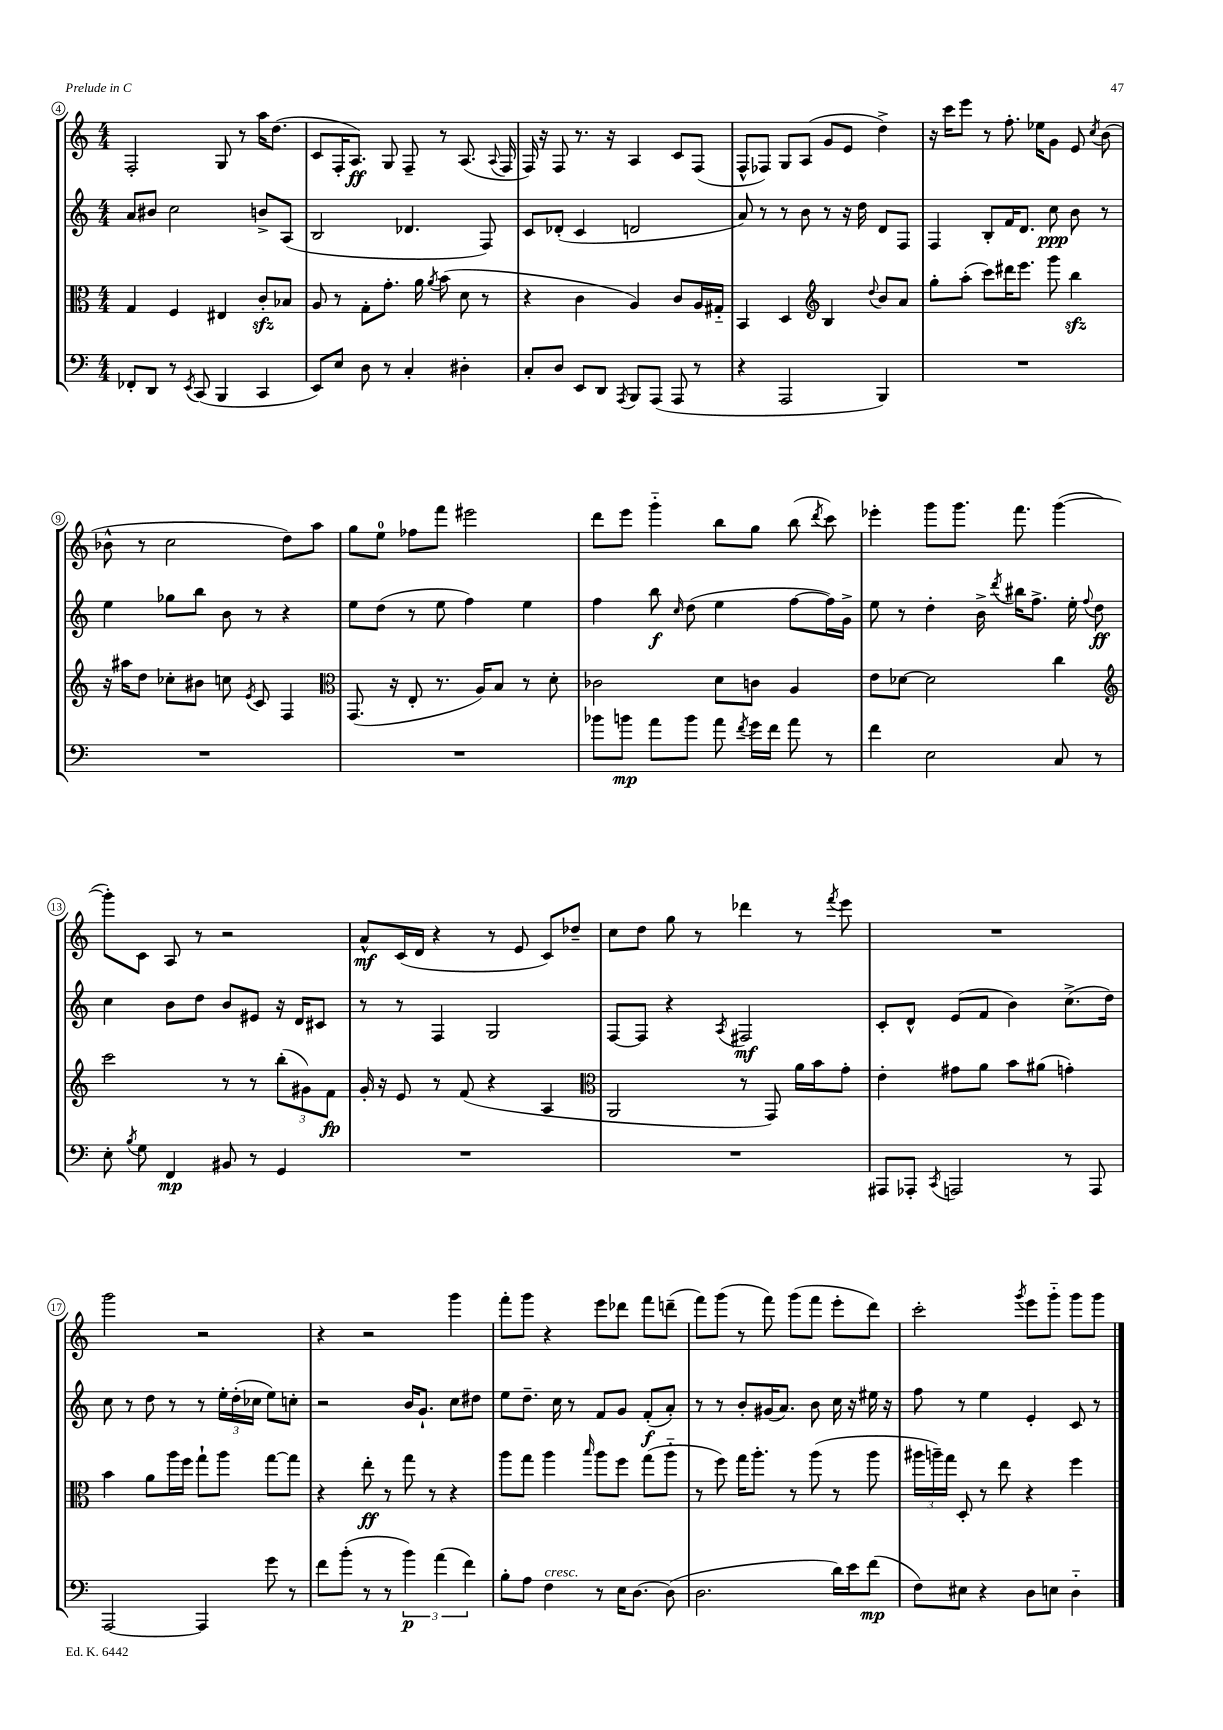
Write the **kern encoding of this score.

**kern	**kern	**kern	**kern
*staff4	*staff3	*staff2	*staff1
*clefF4	*clefC3	*clefG2	*clefG2
*k[]	*k[]	*k[]	*k[]
*M4/4	*M4/4	*M4/4	*M4/4
8FF-'/L	4G/	8a/L	2F'/
8DD/J	.	8b#/J	.
8r	4F/	2cc\	.
8qEE/	.	.	.
(8CC/	.	.	.
4BBB/	4E#/	.	8G/
.	.	.	8r
4CC/	8c'/L	8b^/L	16aa\LK
.	.	.	(8.dd\J
.	8B-/J	(8A/J	.
=	=	=	=
8EE/L)	8A/	2B/	8c/L
8E/J	8r	.	16F'/K
.	.	.	8.A/J)
8D\	8G'\L	.	.
8r	8.g'\J	.	8G/
4C'/	.	4.d-/	8F~/
.	16a\	.	.
.	8qa/	.	.
.	(8b\	.	8r
4D#'\	8d\	.	(8.A/
.	8r	8F/)	.
.	.	.	8qqA/
.	.	.	16F/
=	=	=	=
8C'/L	4r	8c/L	16F/)
.	.	.	16r
8D/J	.	(8d-'/J	8F/
8EE/L	4c\	4c/	8.r
8DD/J	.	.	.
.	.	.	16r
8qAAA/	.	.	.
8BBB/L	4A/)	2d/	4A/
(8AAA/J	.	.	.
8AAA/	8c/L	.	8c/L
8r	16A/L	.	(8F/J
.	16G#'~/JJ	.	.
=	=	=	=
4r	4BB/	8a/)	8F^^/L
.	.	8r	8F-/J)
2AAA/	4D/	8r	8G/L
.	.	8b\	(8A/J
*	*clefG2	*	*
.	4B/	8r	8g/L
.	.	16r	8e/J
.	.	16dd\	.
.	8qqdd/	.	.
4BBB/)	8b/L	8d/L	4dd^\)
.	8a/J	8F/J	.
=	=	=	=
1r	8gg'\L	4F/	16r
.	.	.	16ccc\LK
.	(8aa'\J	.	8eee\J
.	8ccc\L)	8B'/L	8r
.	16ddd#\K	16f/K	8.ff'\
.	8.eee\J	8.d/J	.
.	.	.	16ee-\LK
.	8ggg\	8cc\	8g\J
.	4bb\	8b\	8e/
.	.	.	8qcc/
.	.	8r	(8b\
=	=	=	=
1r	16r	4ee\	8b-^^\
.	16aa#\LK	.	.
.	8dd\J	.	8r
.	8cc-'\L	8gg-\L	2cc\
.	8b#\J	8bb\J	.
.	8cc\	8b\	.
.	8qe/	.	.
.	8c/	8r	.
.	4F/	4r	8dd\L)
.	.	.	8aa\J
=	=	=	=
*	*clefC3	*	*
1r	(8.GG/	8ee\L	8gg\L
.	.	(8dd\J	8ee\J
.	16r	.	.
.	8E'/	8r	8ff-\L
.	8.r	8ee\	8fff\J
.	.	4ff\)	2eee#\
.	16A/LK)	.	.
.	8B/J	.	.
.	8r	4ee\	.
.	8d'\	.	.
=	=	=	=
8b-\L	2c-\	4ff\	8ddd\L
8b\J	.	.	8eee\J
8a\L	.	8bb\	4ggg'~\
.	.	16qqcc/	.
8b\J	.	(8dd\	.
8a\	8d\L	4ee\	8bb\L
8qf/	.	.	.
16g\LL	8c\J	.	8gg\J
16f\JJ	.	.	.
8a\	4A/	[8ff\L	(8bb\
.	.	.	8qddd/
8r	.	16ff\]L)	8ccc\)
.	.	16g^\JJ	.
=	=	=	=
4f\	8e\L	8ee\	4eee-'\
.	[8d-\J	8r	.
2E\	2d-\]	4dd'\	8ggg\L
.	.	.	8.ggg\J
.	.	16b^\	.
.	.	8qddd/	.
.	.	16bb#\LK	8.fff\
.	.	8.ff^\J	.
8C/	4cc\	.	([4ggg\
.	.	16ee'\	.
.	.	8qqff/	.
8r	.	8dd\	.
=	=	=	=
*	*clefG2	*	*
8E'\	2ccc\	4cc\	8ggg'\]L)
8qB/	.	.	.
8G\	.	.	8c\J
4FF/	.	8b\L	8A/
.	.	8dd\J	8r
8BB#/	8r	8b/L	2r
8r	8r	8e#/J	.
4GG/	(12bb'\L	16r	.
.	.	16d/LK	.
.	12g#\)	.	.
.	.	8c#/J	.
.	12f\J	.	.
=	=	=	=
1r	16g'/	8r	8a^^/L
.	16r	.	.
.	8e/	8r	(16c/L
.	.	.	16d/JJ
.	8r	4F/	4r
.	(8f/	.	.
.	4r	2G/	8r
.	.	.	8e/
.	4A/	.	8c/L)
.	.	.	8dd-~/J
=	=	=	=
*	*clefC3	*	*
1r	2AA/	[8F/L	8cc\L
.	.	8F/]J	8dd\J
.	.	4r	8gg\
.	.	.	8r
.	.	8qA/	.
.	8r	2F#/	4ddd-\
.	8GG/)	.	.
.	16a\LL	.	8r
.	16b\J	.	.
.	.	.	8qfff/
.	8g'\J	.	8eee\
=	=	=	=
8AAA#/L	4e'\	8c'/L	1r
8AAA-'/J	.	8d^^/J	.
8qCC/	.	.	.
2AAA/	8g#\L	(8e/L	.
.	8a\J	8f/J	.
.	8b\L	4b\)	.
.	(8a#\J	.	.
8r	4g'\)	(8.cc^\L	.
8AAA/	.	.	.
.	.	16dd\Jk)	.
=	=	=	=
[2AAA/	4b\	8cc\	2ggg\
.	.	8r	.
.	8a\L	8dd\	.
.	16aa\L	8r	.
.	16ff\JJ	.	.
4AAA/]	8gg`\L	8r	2r
.	8aa\J	24ee'\LL	.
.	.	(24dd'\	.
.	.	24cc-\JJ	.
8g\	[8gg\L	8ee\L)	.
8r	8gg\]J	8cc'\J	.
=	=	=	=
8f\L	4r	2r	4r
(8b'\J	.	.	.
8r	8ee'\	.	2r
8r	8r	.	.
6b\)	8gg\	16b/LK	.
.	.	8.g`/J	.
.	8r	.	.
(6a\	.	.	.
.	4r	8cc\L	4ggg\
6f\)	.	.	.
.	.	8dd#\J	.
=	=	=	=
8B'\L	8aa\L	8ee\L	8fff'\L
8A\J	8gg\J	8.dd~\J	8ggg\J
4F\	4aa\	.	4r
.	.	16cc\	.
.	.	8r	.
.	16qqbb/	.	.
8r	8aa\L	8f/L	8eee\L
16E\LK	8ff\J	8g/J	8ddd-\J
[8.D\J	.	.	.
.	(8gg\L	(8f'/L	8fff\L
(8D\]	8aa'~\J	8a'/J)	(8ddd~\J
=	=	=	=
2.D\	8r	8r	8fff\L)
.	8ff\)	8r	(8ggg\J
.	16gg\LK	8b'/L	8r
.	8.aa'\J	.	.
.	.	(16g#/K	8fff\)
.	.	8.a/J)	.
.	8r	.	(8ggg\L
.	(8aa\	8b\	8fff\J
16d\LL)	8r	16cc\	8eee'\L
16e\J	.	16r	.
(8f\J	8aa\	16ee#\	8ddd\J)
.	.	16r	.
=	=	=	=
8F\L)	24aa#\LL	8ff\	2ccc'\
.	24aa~\)	.	.
.	24gg\JJ	.	.
8E#\J	8D'/	8r	.
4r	8r	4ee\	.
.	8ee\	.	.
.	.	.	8qggg/
8D\L	4r	4e'/	8eee\L
8E\J	.	.	8ggg'~\J
4D'~\	4ff\	8c/	8ggg\L
.	.	8r	8ggg\J
==	==	==	==
*-	*-	*-	*-
